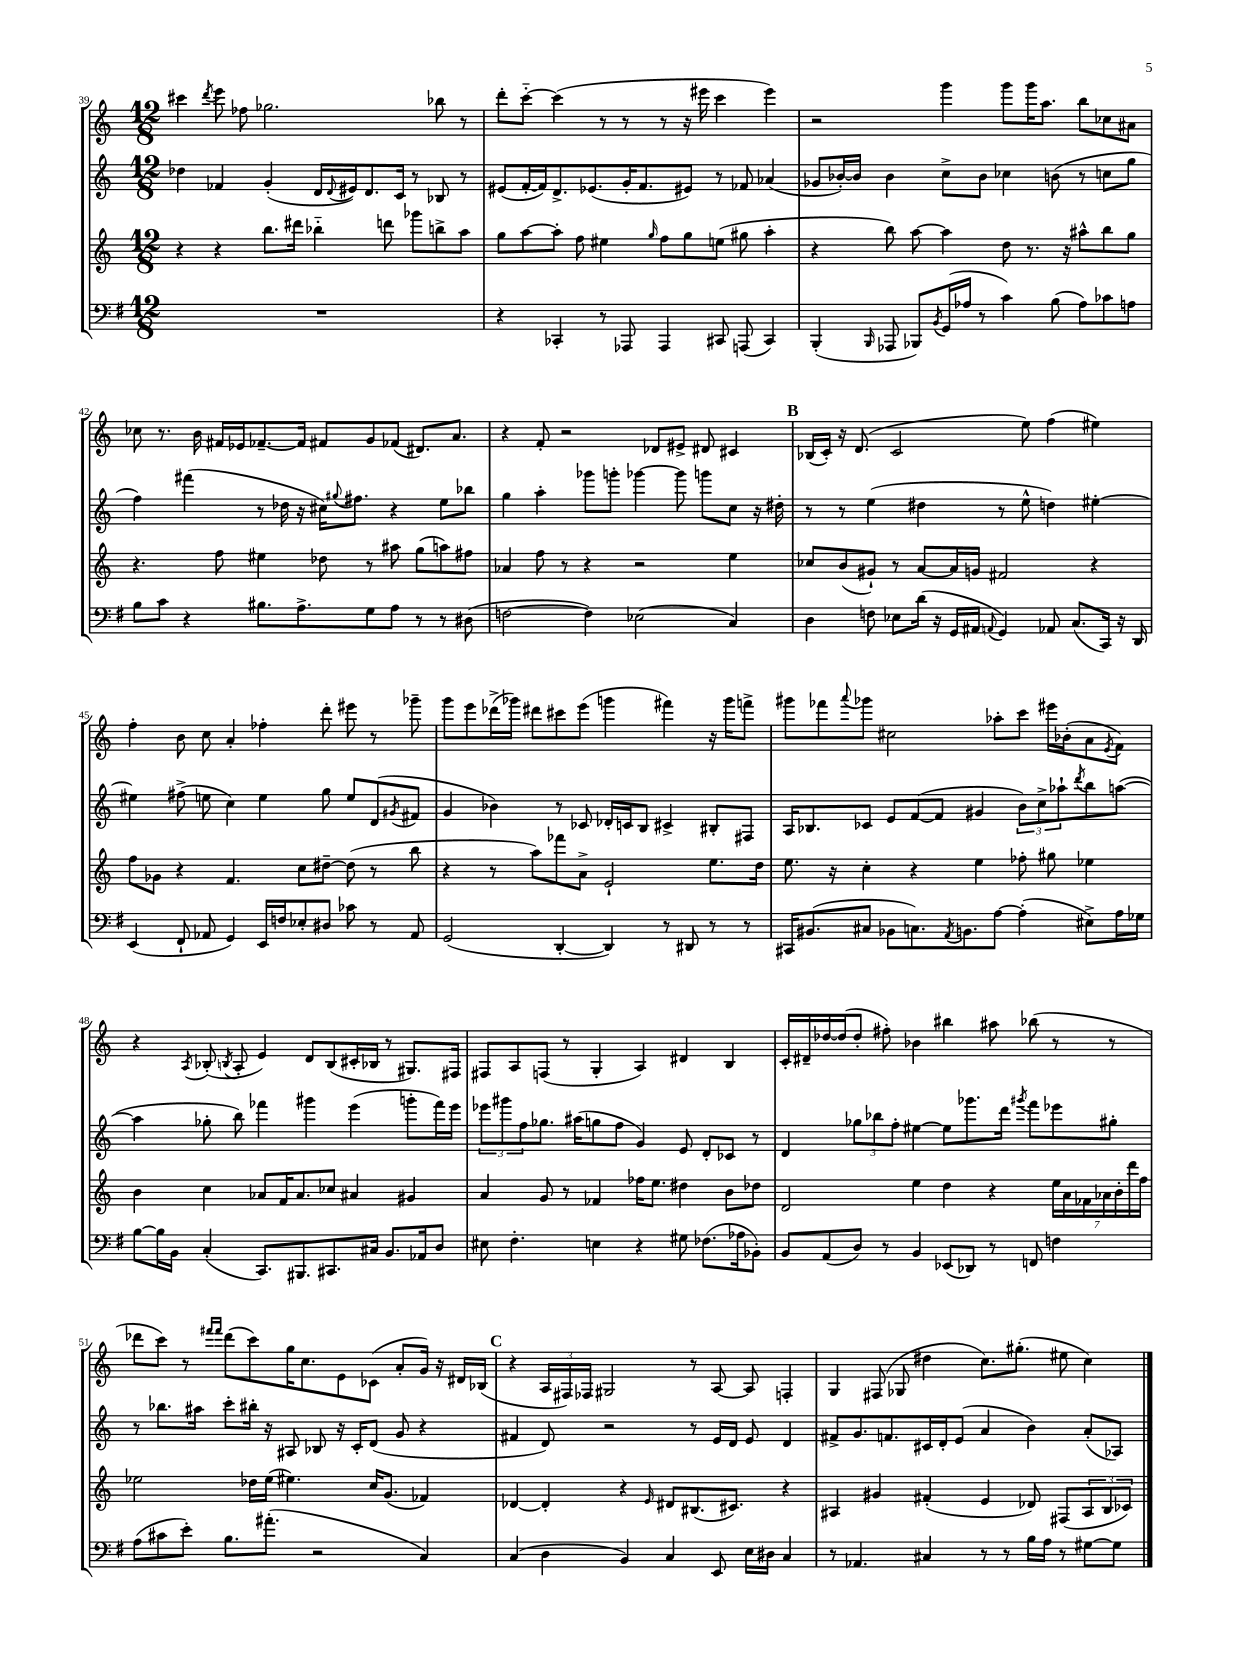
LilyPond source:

<<
\new StaffGroup <<
\new Staff = "s0" {
    \clef treble \key c \major \numericTimeSignature \time 12/8
    cis'''4 \acciaccatura { d'''8 } e'''8 fes''8 ges''2. bes''8 r8 |
    d'''8-. c'''8~-_ c'''4( r8 r8 r8 r16 eis'''16 c'''4 eis'''4) |
    r2 g'''4 g'''8 g'''16 a''8. b''8 ces''8 ais'8 |
    ces''8 r8. b'16 fis'16 ees'16 fes'8.~-- fes'16 fis'8 g'8 fes'8( dis'8.) a'8. |
    r4 f'8-. r2 des'8 eis'8-> dis'8 cis'4 |
    \mark \markup { \bold "B" } bes16( c'16-.) r16 d'8.( c'2 e''8) f''4( eis''4) |
    f''4-. b'8 c''8 a'4-. fes''4-. d'''8-. eis'''8 r8 ges'''8-- |
    g'''8 e'''8 des'''16->( ges'''16) dis'''8 cis'''8 e'''8( g'''4 fis'''4) r16 g'''16 f'''8-> |
    gis'''8 fes'''8 \appoggiatura { a'''8 } ges'''8 cis''2 aes''8-. c'''8 eis'''16 bes'16-.( a'8 \acciaccatura { e'8 } f'8) |
    r4 \acciaccatura { a8 } bes8-.( \acciaccatura { b8 } a8-. e'4) d'8 b8( cis'16-. bes16 r8 gis8.) fis16 |
    fis8 a8 f8( r8 g4-. a4) dis'4 b4 |
    c'16-. dis'16-- des''16~ des''16( des''8-. fis''8-.) bes'4 bis''4 ais''8 bes''8( r8 r8 |
    des'''8 c'''8) r8 \grace { fis'''16 fis'''16 } des'''8( c'''8) g''16 c''8. e'8 ces'8( a'8-. g'16) r16 dis'16 bes16( |
    \mark \markup { \bold "C" } r4 \tuplet 3/2 { a16 fis16) fes16 } gis2 r8 a8~ a8 f4-. |
    g4 fis8( ges8 dis''4 c''8.) gis''8.-.( eis''8 c''4) \bar "|." |
}
\new Staff = "s1" {
    \clef treble \key c \major \numericTimeSignature \time 12/8
    des''4 fes'4 g'4-.( d'16 \appoggiatura { d'8 } eis'16) d'8. c'16 r8 bes8 r8 |
    eis'8( f'16~-. f'16) d'8.-> ees'8.( g'16-. f'8. eis'8) r8 fes'8 aes'4( |
    ges'8 bes'16~-.) bes'16 bes'4 c''8-> bes'8 ces''4 b'8( r8 c''8 g''8 |
    f''4) fis'''4( r8 des''16 r16 cis''16) \appoggiatura { gis''8 } fis''8. r4 e''8 bes''8 |
    g''4 a''4-. ges'''8 g'''8-. ges'''4~ ges'''8 g'''8 c''8 r16 dis''16-. |
    \mark \markup { \bold "B" } r8 r8 e''4( dis''4 r8 e''8-^ d''4) eis''4~-. |
    eis''4 fis''8->( e''8 c''4) e''4 g''8 e''8 d'8( \acciaccatura { gis'8 } fis'8 |
    g'4 bes'4) r8 ces'8 des'16-. c'16 b8 cis'4-> bis8-. fis8 |
    a16 bes8. ces'8 e'8 f'8~( f'8 gis'4 \tuplet 3/2 { b'8) c''8-> aes''8-! } \acciaccatura { d'''8 } b''8 a''8~( |
    a''4 ges''8-. b''8) fes'''4 gis'''4 e'''4( g'''8-. fes'''16) e'''16 |
    \tuplet 3/2 { ees'''8 gis'''8 f''8 } ges''8. ais''16( g''8 f''8 g'4) e'8 d'8-. ces'8 r8 |
    d'4 \tuplet 3/2 { ges''8 bes''8 f''8-. } eis''4~ eis''8 ges'''8. d'''16 \acciaccatura { gis'''8 } f'''8 ees'''8 gis''8-. |
    r8 bes''8. ais''16 c'''8-. bis''16-. r16 ais8 bes8 r16 c'16-. d'8( g'8 r4 |
    \mark \markup { \bold "C" } fis'4 d'8) r2 r8 e'16 d'16 e'8 d'4 |
    fis'8-> g'8. f'8. cis'16 d'16-. e'8( a'4 b'4) a'8-.( aes8) \bar "|." |
}
\new Staff = "s2" {
    \clef treble \key c \major \numericTimeSignature \time 12/8
    r4 r4 b''8. dis'''16 bes''4-_ d'''8 ges'''8 b''8-> a''8 |
    g''8 a''8~ a''8-. f''8 eis''4 \grace { g''16 } f''8 g''8 e''8( gis''8 a''4-. |
    r4 b''8) a''8~ a''4 d''8 r8. r16 ais''8-^ b''8 g''8 |
    r4. f''8 eis''4 des''8 r8 ais''8 g''8( a''8) fis''8 |
    aes'4 f''8 r8 r4 r2 e''4 |
    \mark \markup { \bold "B" } ces''8 b'8( gis'8-!) r8 a'8~ a'16 g'16 fis'2 r4 |
    f''8 ges'8 r4 f'4. c''8 dis''8~-- dis''8( r8 b''8 |
    r4 r8 a''8) fes'''8 a'8-> e'2-! e''8. d''16 |
    e''8. r16 c''4-. r4 e''4 fes''8-. gis''8 ees''4 |
    b'4 c''4 aes'8 f'16 aes'8. ces''8 ais'4 gis'4 |
    a'4 g'8 r8 fes'4 fes''16 e''8. dis''4 b'8 des''8 |
    d'2 e''4 d''4 r4 \tuplet 7/4 { e''16 a'16 fes'16 aes'16 b'16-. d'''16 f''16 } |
    ees''2 des''16 ees''16( eis''4.) c''16 g'8.( fes'4) |
    \mark \markup { \bold "C" } des'4~ des'4-. r4 \grace { e'16 } dis'8 bis8.( cis'8.) r4 |
    ais4 gis'4 fis'4-.( e'4 des'8) fis8( \tuplet 3/2 { ais8 b8 ces'8) } \bar "|." |
}
\new Staff = "s3" {
    \clef bass \key g \major \numericTimeSignature \time 12/8
    R1. |
    r4 ces,4-. r8 aes,,8 aes,,4 cis,8 a,,8( cis,4) |
    b,,4-.( \grace { b,,16 } aes,,8 bes,,8) \acciaccatura { b,8 } g,16( aes16 r8 c'4) b8( aes8) ces'8 a8 |
    b8 c'8 r4 bis8. a8.-> g8 a8 r8 r8 dis8( |
    f2~ f4) ees2( c4) |
    \mark \markup { \bold "B" } d4 f8 ees8 d'16( r16 g,16 ais,16 \appoggiatura { a,8 } g,4) aes,8 c8.( c,16) r16 d,16 |
    e,4( fis,8-! aes,8 g,4) e,16 f16 ees8-. dis8 ces'8 r8 aes,8 |
    g,2( d,4~-. d,4) r8 dis,8 r8 r8 |
    cis,16 bis,8.( cis8 bes,8 c8.) \acciaccatura { a,8 } b,8. a8~ a4-.( eis8->) a16 ges16 |
    b8~ b16 b,16 c4-.( c,8.) bis,,8. cis,8. cis16 b,8. aes,16 d8 |
    eis8 fis4.-. e4 r4 gis8 fes8.( aes16 bes,8-.) |
    b,8 a,8( d8) r8 b,4 ees,8( des,8) r8 f,8 f4 |
    a8( cis'8 e'8-.) b8. ais'8.-.( r2 c4) |
    \mark \markup { \bold "C" } c4( d4 b,4) c4 e,8 e16 dis16 c4 |
    r8 aes,4. cis4 r8 r8 b16 a16 r8 gis8~ gis8 \bar "|." |
}
>>
>>
\layout { \context { \Score currentBarNumber = #39 } }
